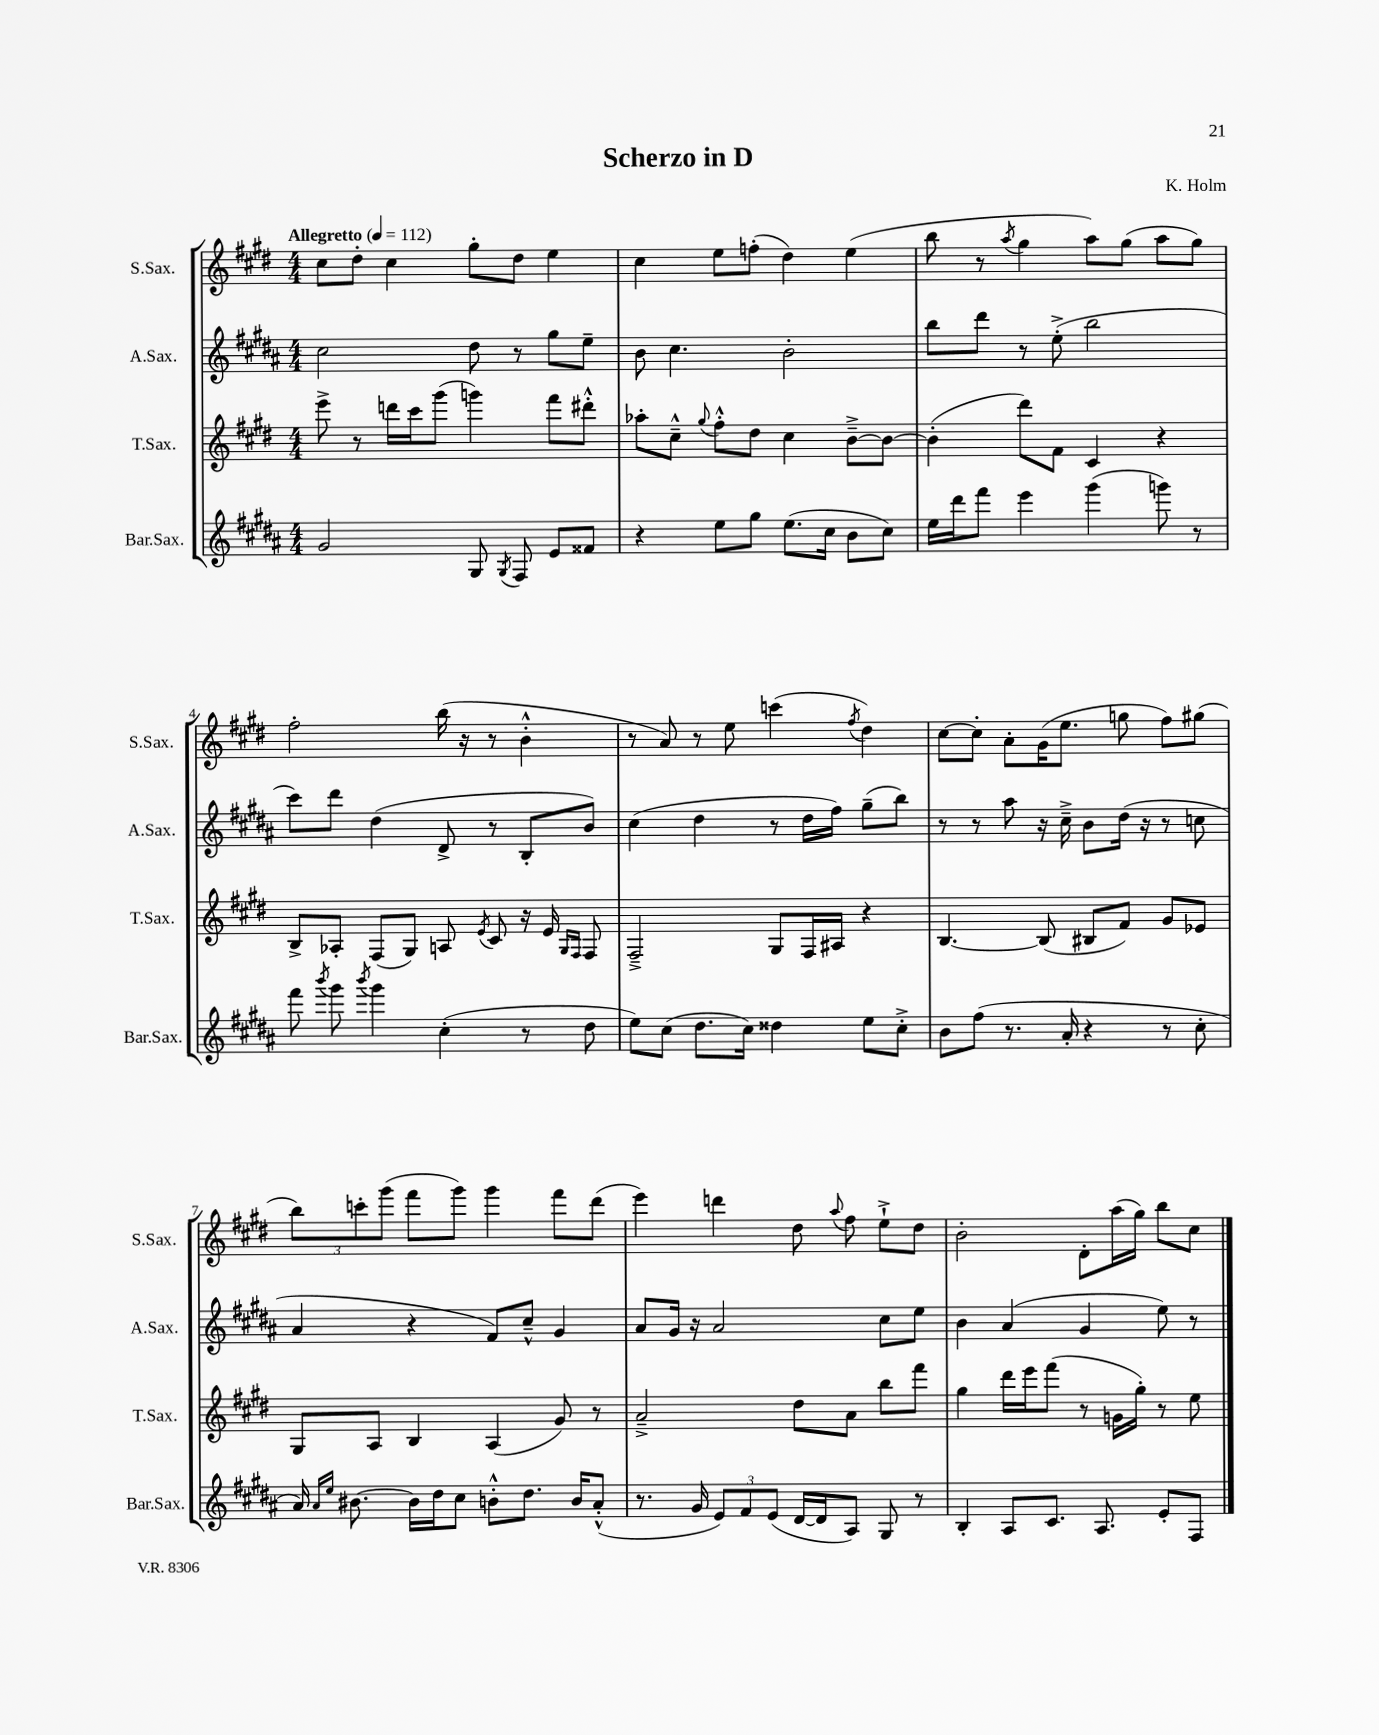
\header { title = "Scherzo in D" composer = "K. Holm" }
<<
\new StaffGroup <<
\new Staff = "s0" \with { instrumentName = "S.Sax." shortInstrumentName = "S.Sax." } {
    \clef treble \key e \major \numericTimeSignature \time 4/4 \tempo "Allegretto" 4 = 112
    \autoBeamOff cis''8[ dis''8]-. cis''4 gis''8[-. dis''8] e''4 |
    cis''4 e''8[ f''8]-.( dis''4) e''4( |
    b''8 r8 \acciaccatura { a''8 } gis''4 a''8[) gis''8]( a''8[ gis''8]) |
    fis''2-. b''16( r16 r8 b'4-.-^ |
    r8 a'8) r8 e''8 c'''4( \acciaccatura { fis''8 } dis''4) |
    cis''8[~ cis''8]-. a'8[-. gis'16( e''8.] g''8 fis''8[) gis''8]( |
    \tuplet 3/2 { b''8[) c'''8-. gis'''8]( } fis'''8[ gis'''8]) gis'''4 fis'''8[ dis'''8]( |
    e'''4) d'''4 dis''8 \appoggiatura { a''8 } fis''8 e''8[-!-> dis''8] |
    b'2-. dis'8[-. a''16( gis''16]) b''8[ cis''8] \bar "|." |
}
\new Staff = "s1" \with { instrumentName = "A.Sax." shortInstrumentName = "A.Sax." } {
    \clef treble \key b \major \numericTimeSignature \time 4/4
    \autoBeamOff cis''2 dis''8 r8 gis''8[ e''8]-- |
    b'8 cis''4. b'2-. |
    b''8[ dis'''8] r8 e''8-.->( b''2 |
    cis'''8[) dis'''8] dis''4( dis'8-> r8 b8[-. b'8]) |
    cis''4( dis''4 r8 dis''16[ fis''16]) gis''8[--( b''8]) |
    r8 r8 ais''8 r16 cis''16---> b'8[ dis''16]( r16 r8 c''8 |
    ais'4 r4 fis'8[) cis''8]---^ gis'4 |
    ais'8[ gis'16] r16 ais'2 cis''8[ e''8] |
    b'4 ais'4( gis'4 e''8) r8 \bar "|." |
}
\new Staff = "s2" \with { instrumentName = "T.Sax." shortInstrumentName = "T.Sax." } {
    \clef treble \key e \major \numericTimeSignature \time 4/4
    \autoBeamOff e'''8-> r8 d'''16[ cis'''16 gis'''8]( g'''4) fis'''8[ dis'''8]-.-^ |
    aes''8[-. cis''8]---^ \appoggiatura { gis''8 } fis''8[-.-^ dis''8] cis''4 b'8[~---> b'8]~ |
    b'4-.( dis'''8[) fis'8] cis'4 r4 |
    b8[-> aes8]-. fis8[( gis8]) a8 \acciaccatura { e'8 } cis'8 r16 e'16 \grace { gis16[ fis16] } fis8 |
    fis2---> gis8[ fis16 ais16] r4 |
    b4.~ b8( bis8[ fis'8]) gis'8[ ees'8] |
    gis8[ a8] b4 a4( gis'8) r8 |
    a'2---> dis''8[ a'8] b''8[ fis'''8] |
    gis''4 dis'''16[ e'''16 fis'''8]( r8 g'16[ gis''16]-.) r8 e''8 \bar "|." |
}
\new Staff = "s3" \with { instrumentName = "Bar.Sax." shortInstrumentName = "Bar.Sax." } {
    \clef treble \key b \major \numericTimeSignature \time 4/4
    \autoBeamOff gis'2 gis8 \acciaccatura { gis8 } fis8 e'8[ fisis'8] |
    r4 e''8[ gis''8] e''8.[( cis''16] b'8[ cis''8]) |
    e''16[ dis'''16 fis'''8] e'''4 gis'''4( g'''8) r8 |
    fis'''8 \acciaccatura { b'''8 } gis'''8 \acciaccatura { b'''8 } gis'''4 cis''4-.( r8 dis''8 |
    e''8[) cis''8]( dis''8.[ cis''16]) disis''4 e''8[ cis''8]-.-> |
    b'8[ fis''8]( r8. ais'16-. r4 r8 cis''8-. |
    ais'16) \grace { ais'16[ e''16] } bis'8.~ bis'16[ dis''16 cis''8] b'8[-.-^ dis''8.] b'16[ ais'8]-.-^( |
    r8. gis'16 \tuplet 3/2 { e'8[) fis'8 e'8]( } dis'16[~ dis'16 ais8]) gis8 r8 |
    b4-. ais8[ cis'8.] ais8. e'8[-. fis8] \bar "|." |
}
>>
>>
